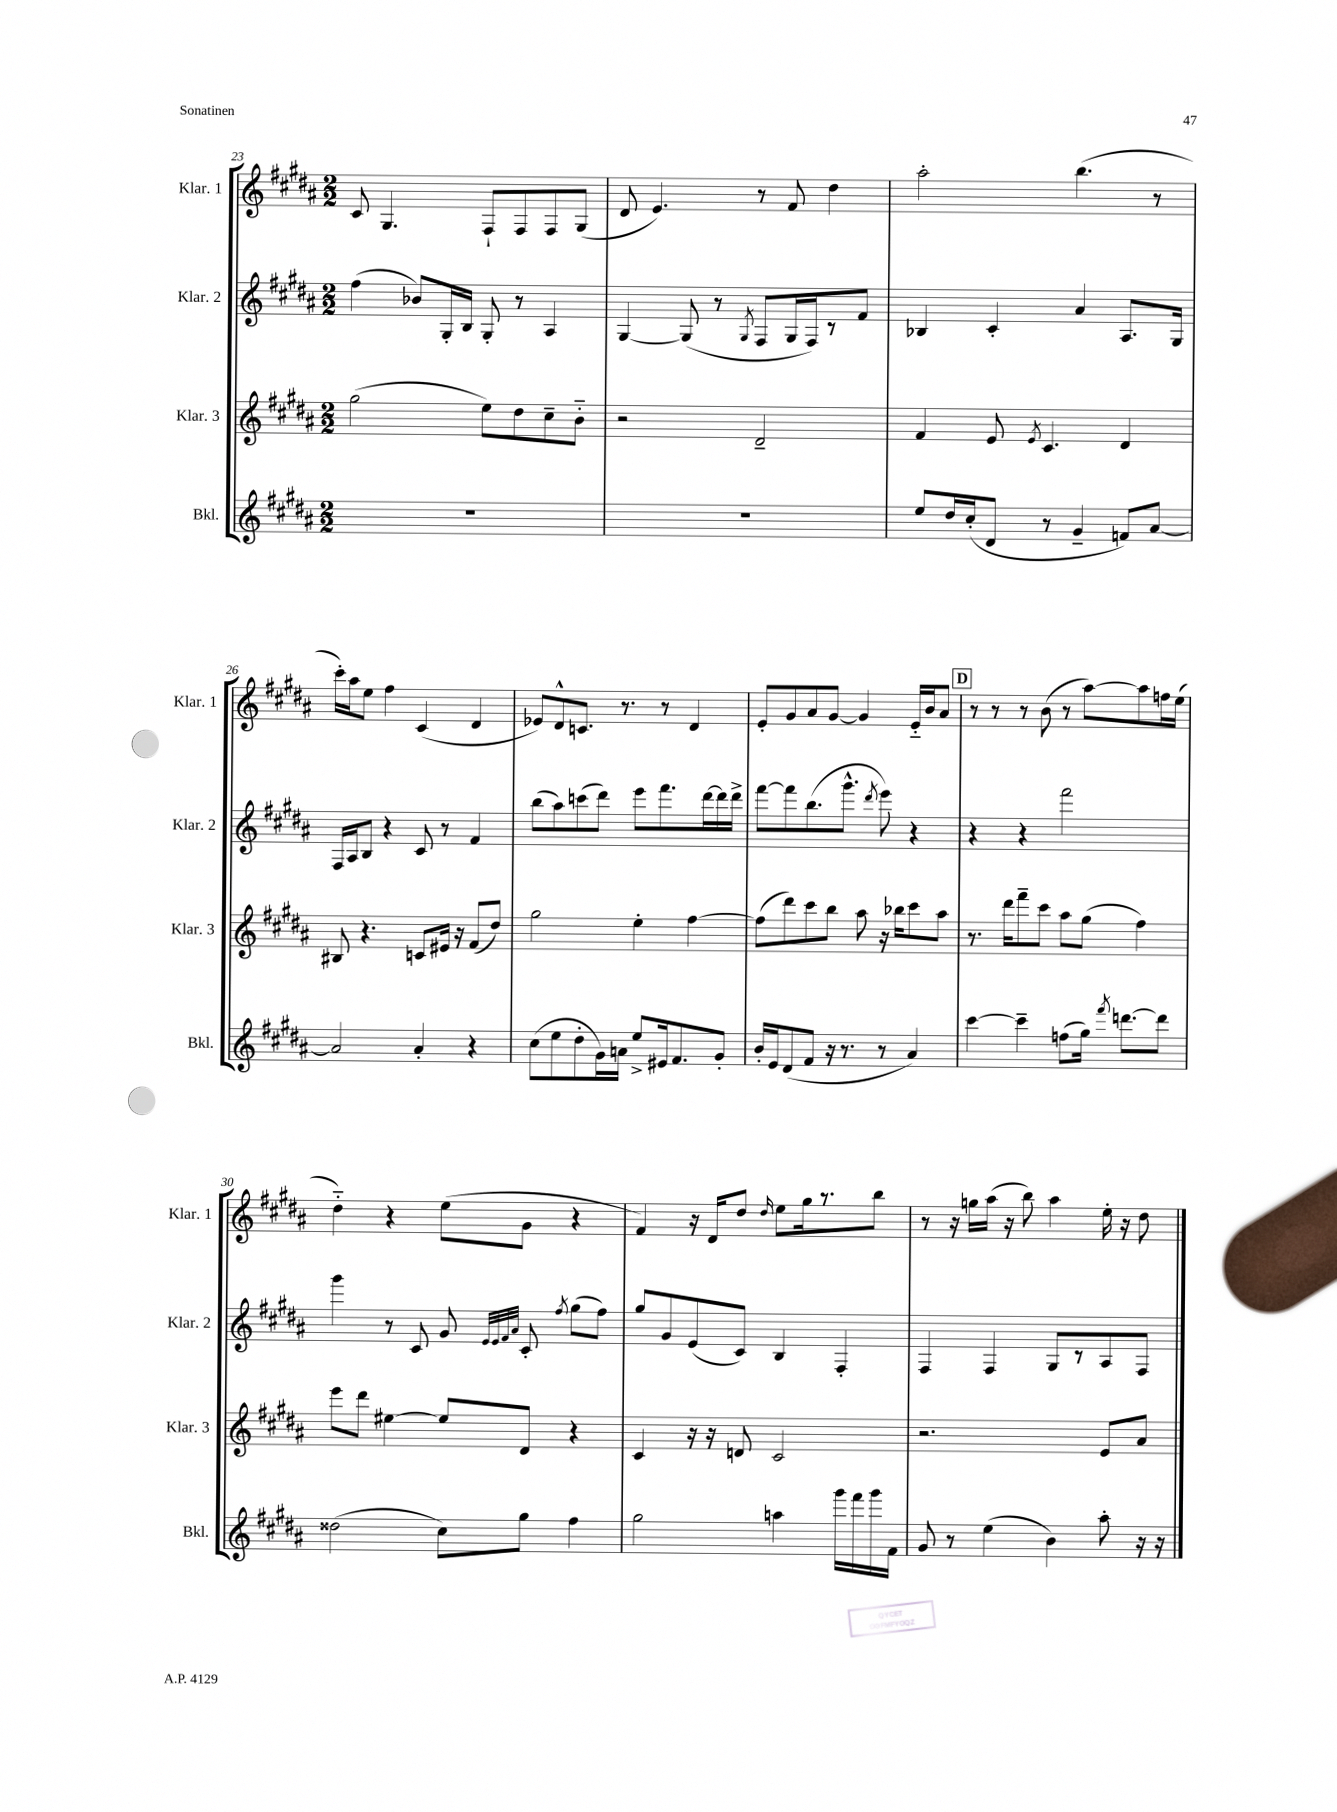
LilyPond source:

<<
\new StaffGroup <<
\new Staff = "s0" \with { instrumentName = "Klar. 1" shortInstrumentName = "Klar. 1" } {
    \clef treble \key b \major \numericTimeSignature \time 2/2
    \autoBeamOff cis'8 gis4. fis8[-! fis8 fis8 gis8]( |
    dis'8 e'4.) r8 fis'8 dis''4 |
    ais''2-. b''4.( r8 |
    cis'''16[-.) ais''16 e''8] fis''4 cis'4( dis'4 |
    ees'8[) dis'8-^ c'8.] r8. r8 dis'4 |
    e'8[-. gis'8 ais'8 gis'8]~ gis'4 e'16[-_ b'16 ais'8] |
    \mark \markup { \box "D" } r8 r8 r8 b'8( r8 ais''8[~) ais''8 f''16 e''16]( |
    dis''4-_) r4 e''8[( gis'8] r4 |
    fis'4) r16 dis'16[ dis''8] \grace { dis''16 } e''8[ gis''16 r8. b''8] |
    r8 r16 g''16[ ais''16]( r16 b''8) ais''4 e''16-. r16 dis''8 \bar "|." |
}
\new Staff = "s1" \with { instrumentName = "Klar. 2" shortInstrumentName = "Klar. 2" } {
    \clef treble \key b \major \numericTimeSignature \time 2/2
    \autoBeamOff fis''4( bes'8[) gis16-. b16] gis8-. r8 ais4 |
    gis4~ gis8( r8 \acciaccatura { gis8 } fis8[ gis16 fis16) r8 fis'8] |
    bes4 cis'4-. ais'4 ais8.[ gis16] |
    fis16[ ais16 b8] r4 cis'8 r8 fis'4 |
    b''8[( ais''8) c'''8( dis'''8]) e'''8[ fis'''8. dis'''16~ dis'''16 dis'''16]-> |
    fis'''8[~ fis'''8 b''8.( gis'''8.]-^ \acciaccatura { dis'''8 } e'''8) r4 |
    \mark \markup { \box "D" } r4 r4 fis'''2 |
    gis'''4 r8 cis'8 gis'8 \grace { e'32[ e'32 fis'32 ais'32] } cis'8-. \acciaccatura { fis''8 } gis''8[( fis''8]) |
    gis''8[ gis'8 e'8( cis'8]) b4 fis4-. |
    fis4 fis4 gis8[ r8 ais8 fis8] \bar "|." |
}
\new Staff = "s2" \with { instrumentName = "Klar. 3" shortInstrumentName = "Klar. 3" } {
    \clef treble \key b \major \numericTimeSignature \time 2/2
    \autoBeamOff gis''2( e''8[) dis''8 cis''8-- b'8]-_ |
    r2 dis'2-- |
    fis'4 e'8 \acciaccatura { e'8 } cis'4. dis'4 |
    bis8 r4. c'8[ eis'16] r16 fis'8[( dis''8]) |
    gis''2 e''4-. fis''4~ |
    fis''8[( dis'''8) cis'''8 b''8] ais''8 r16 bes''16[ cis'''8 ais''8] |
    \mark \markup { \box "D" } r8. dis'''16[ fis'''8-- cis'''8] ais''8[ gis''8]( fis''4) |
    e'''8[ dis'''8] eis''4~ eis''8[ dis'8] r4 |
    cis'4 r16 r16 d'8 cis'2 |
    r2. e'8[ ais'8] \bar "|." |
}
\new Staff = "s3" \with { instrumentName = "Bkl." shortInstrumentName = "Bkl." } {
    \clef treble \key b \major \numericTimeSignature \time 2/2
    \autoBeamOff R1 |
    R1 |
    e''8[ dis''16 cis''16-.( dis'8] r8 gis'4-- f'8[) ais'8]~ |
    ais'2 ais'4-. r4 |
    cis''8[( e''8 dis''8-. gis'16) a'16] e''8[-> eis'16 fis'8. gis'8]-. |
    b'16[-. e'16 dis'8( fis'8] r16 r8. r8 ais'4) |
    \mark \markup { \box "D" } cis'''4~ cis'''4-- f''8[( gis''16]) \acciaccatura { fis'''8 } d'''8.[~ d'''8] |
    disis''2( cis''8[) gis''8] fis''4 |
    gis''2 a''4 gis'''16[ fis'''16 gis'''16 fis'16] |
    gis'8 r8 e''4( b'4) ais''8-. r16 r16 \bar "|." |
}
>>
>>
\layout { \context { \Score currentBarNumber = #23 } }
